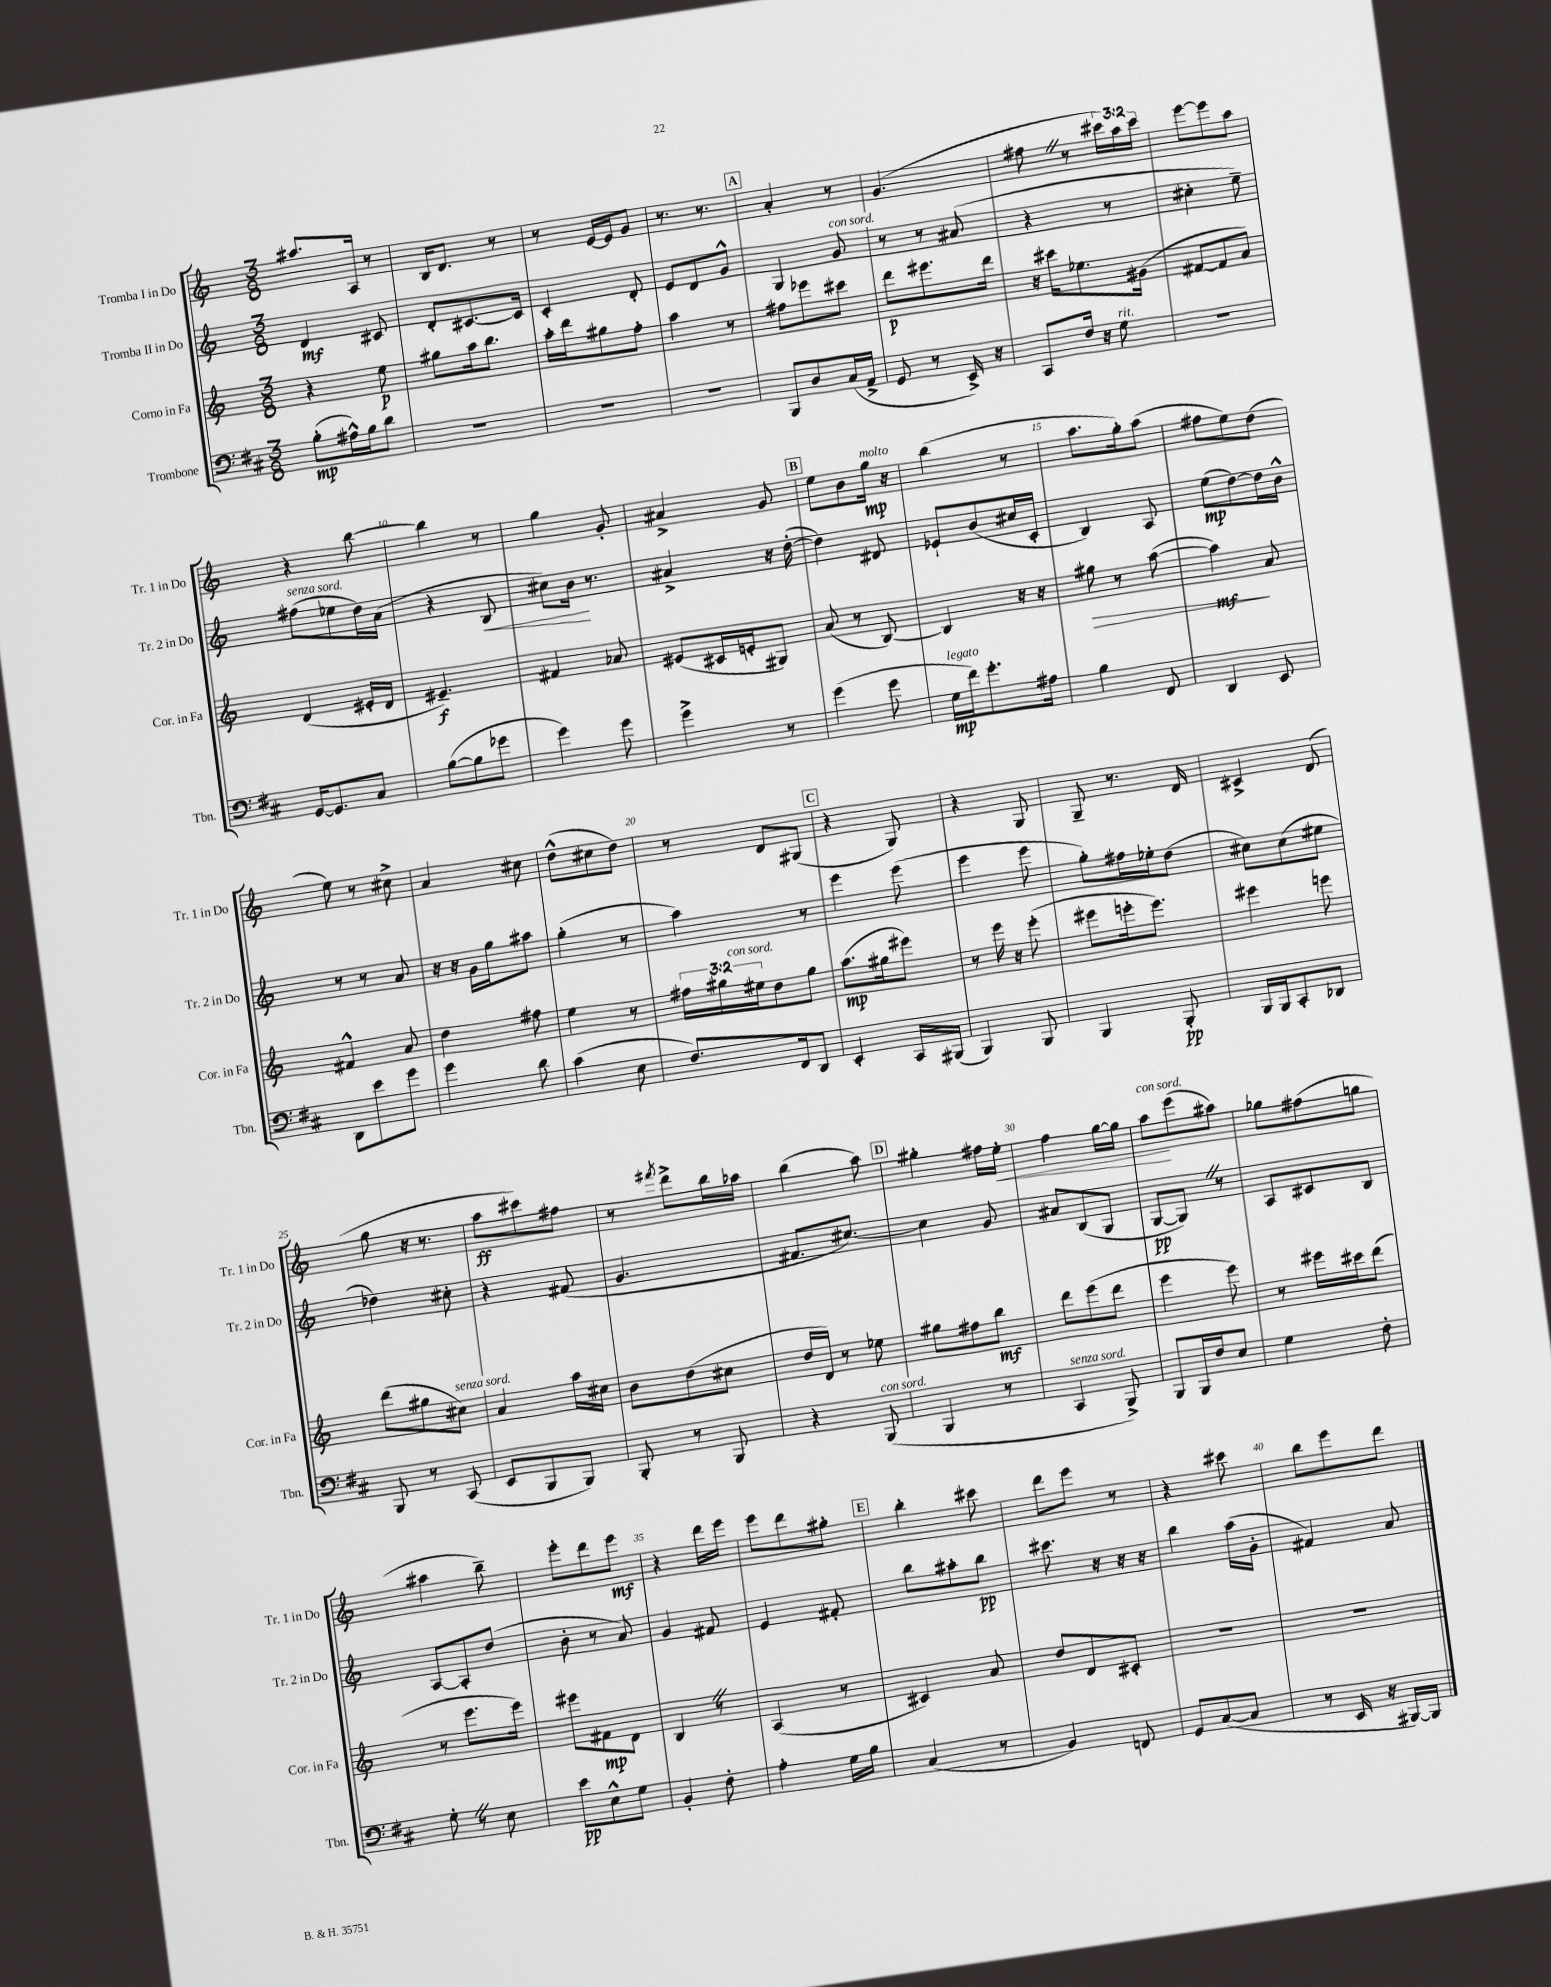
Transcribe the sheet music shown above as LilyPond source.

<<
\new StaffGroup <<
\new Staff = "s0" \with { instrumentName = "Tromba I in Do" shortInstrumentName = "Tr. 1 in Do" } {
    \clef treble \key c \major \numericTimeSignature \time 3/8 \override Staff.TupletNumber.text = #tuplet-number::calc-fraction-text
    ais''8. a16 r8 |
    b16 d'8. r8 |
    r8 e'16~ e'16 g'8 |
    r8. r8. |
    \mark \markup { \box "A" } a'4-. r8 |
    g'4.( |
    fis''8 \once \override BreathingSign.text = \markup { \musicglyph "scripts.caesura.straight" } \breathe r8 \tuplet 3/2 { cis'''16) a''16 cis'''16 } |
    e'''8~ e'''8 a''8 |
    r4 b''8~ |
    b''4 r8 |
    g''4 g'8-. |
    ais'4-> g'8 |
    \mark \markup { \box "B" } e''8 b'8 g''16\mp^\markup { \italic "molto" } r16 |
    b''4( r8 |
    a''8. g''16-.) a''8( |
    fis''8 e''8) d''8( |
    e''8) r8 cis''8-> |
    a'4 cis''8 |
    d''8-^( cis''8 d''8) |
    r8 d'8 gis8( |
    \mark \markup { \box "C" } r4 g8) |
    r4 g8 |
    g8-- r8. d'16 |
    cis'4-> d'8( |
    g''8 r16 r8. |
    a''8\ff cis'''8) fis''8 |
    r8 \acciaccatura { fis'''8 } d'''8-> b''16 aes''16 |
    b''4( a''8) |
    \mark \markup { \box "D" } gis''4-. fis''16 e''16-.\< |
    f''4 g''16~ g''16 |
    a''8\!^\markup { \italic "con sord." } e'''8( ais''8) |
    ges''8 fis''8( g''8 |
    ais''4 b''8--) |
    e'''8-. d'''8 e'''8\mf |
    r4 d'''16 e'''16 |
    e'''8 d'''8 gis''8-. |
    \mark \markup { \box "E" } b''4-. cis'''8 |
    d'''8 e'''8 r8 |
    r4 cis'''8 |
    b''8 e'''8 d'''8 \bar "|." |
}
\new Staff = "s1" \with { instrumentName = "Tromba II in Do" shortInstrumentName = "Tr. 2 in Do" } {
    \clef treble \key c \major \numericTimeSignature \time 3/8
    d'4\mf cis'8 |
    d'8-. cis'8.~ cis'16 |
    c'4-. d'8-. |
    e'8 d'8 g'8-^ |
    \mark \markup { \box "A" } g4 g'8^\markup { \italic "con sord." } |
    r8 r8 ais'8( |
    r4 r8 |
    cis''4-. e''8--) |
    fis''8^\markup { \italic "senza sord." }( ees''8 d''16) a'16( |
    r4 b8\< |
    cis''8) b'16\! r8. |
    ais'4-> r16 d''16~-.( |
    \mark \markup { \box "B" } d''4) dis'8 |
    ees'8-! b'8( cis''16 c'16-. |
    b4) a8 |
    e''8\mp( d''8~) d''16 b'16-^ |
    r8 r8 a'8 |
    r16 r16 g'16 g''16 ais''8 |
    g''4-.( r8 |
    a''4) r8 |
    \mark \markup { \box "C" } e'''4 e'''8( |
    e'''4 e'''8 |
    g''8-.) fis''16 ees''16-. d''8( |
    cis''8) cis''8( eis''8 |
    des''4) cis''8-. |
    r4 fis'8( |
    g'4. |
    fis'8. cis''8.~) |
    \mark \markup { \box "D" } cis''4 g'8 |
    ais'8 b8( g8 |
    g8~\pp g8) \once \override BreathingSign.text = \markup { \musicglyph "scripts.caesura.straight" } \breathe r8 |
    a8 cis'8 b8 |
    a8~ a8-. d''8( |
    b'8-. r8 a'8) |
    g'4 fis'8 |
    e'4 fis'8-. |
    \mark \markup { \box "E" } b''8 ais''8-. b''8\pp |
    cis'''8. r16 r16 r16 |
    b''4 a''16( g'16-. |
    fis'4) a'8 \bar "|." |
}
\new Staff = "s2" \with { instrumentName = "Corno in Fa" shortInstrumentName = "Cor. in Fa" } {
    \clef treble \key c \major \numericTimeSignature \time 3/8 \override Staff.TupletNumber.text = #tuplet-number::calc-fraction-text
    r4 e''8\p |
    gis''8 a''16 b''8. |
    a''16-. d'''16 gis''8 f''8-. |
    a''4 r8 |
    \mark \markup { \box "A" } fis''8 ees'''8 cis'''8 |
    d'''8\p eis'''8. d'''16 |
    r16 cis'''16 ees''8. gis'16( |
    fis'8~ fis'8 a'8) |
    d'4( eis'16-. d'16 |
    eis'4.--\f) |
    fis'4 aes'8 |
    eis'8( cis'16 e'16-. gis8) |
    \mark \markup { \box "B" } a'8( r8 b8~) |
    b4 r16 r16 |
    gis''8\> r8 a''8~( |
    a''4\mf\!) a'8 |
    fis'4-^ a'8 |
    d''4 fis''8 |
    e''4 r8 |
    \tuplet 3/2 { fis''16 gis''16 eis''16^\markup { \italic "con sord." } } d''8 gis''8 |
    \mark \markup { \box "C" } a''8.\mp( gis''16 eis'''8) |
    r8 e'''16 r16 e'''8-.( |
    eis'''8 e'''16-. e'''8.) |
    eis'''4 e'''8 |
    d'''8( gis''8 cis''8^\markup { \italic "senza sord." }) |
    a'4 a''16 cis''16 |
    b'8 d''8( cis''8 |
    d''16 d'16) r8 ees''8 |
    \mark \markup { \box "D" } gis''8 fis''8 b''8\mf |
    d'''8 e'''8( d'''8 |
    e'''4 e'''8) |
    r8 eis'''16 cis'''16 d'''8( |
    r8 e'''8. e'''16) |
    eis'''8 fis'8\mp d'8 |
    b4 \once \override BreathingSign.text = \markup { \musicglyph "scripts.caesura.straight" } \breathe r8 |
    a4( r8 |
    \mark \markup { \box "E" } cis'4) a'8 |
    d''8 d'8 cis'8-. |
    R4. |
    R4. \bar "|." |
}
\new Staff = "s3" \with { instrumentName = "Trombone" shortInstrumentName = "Tbn." } {
    \clef bass \key d \major \numericTimeSignature \time 3/8
    b8-.\mp( ais16-^) b16 d'8 |
    R4. |
    R4. |
    R4. |
    \mark \markup { \box "A" } b,,8 d8 cis16( a,16-> |
    g,8 r8 e,16->) r16 |
    cis,8 fis16 r16 g8^\markup { \italic "rit." } |
    R4. |
    g,16~ g,8. cis8 |
    b8~( b8 ges'8 |
    g'4) g'8 |
    g'4-> r8 |
    \mark \markup { \box "B" } g'4( g'8 |
    g16\mp^\markup { \italic "legato" } fis'16) g'8.-. ais16 |
    b4 fis,8 |
    d,4 e,8 |
    d,8 e'8 g'8 |
    g'4 d'8 |
    cis'4( e8 |
    fis8.) fis,16 d,8 |
    \mark \markup { \box "C" } e,4-. cis,16 bis,,16( |
    b,,4) b,,8 |
    b,,4 b,,8-.\pp |
    b,,16 b,,16 cis,8-. des,8 |
    b,,8 r8 cis,8( |
    e,8 b,,8 b,,8) |
    b,,8-. r8 b,,8 |
    r4 b,,8^\markup { \italic "con sord." }( |
    \mark \markup { \box "D" } b,,4 r8 |
    cis,4^\markup { \italic "senza sord." } b,,8->) |
    b,,8 b,,16 fis16 e8 |
    g4 fis8-. |
    g8-. \once \override BreathingSign.text = \markup { \musicglyph "scripts.caesura.straight" } \breathe r8 e8 |
    e'8\pp e8-^ g8 |
    b,4-. fis8-. |
    a4-. g16 b16 |
    \mark \markup { \box "E" } cis4( r8 |
    b,4) f,8 |
    g,8 cis8~( cis8 |
    r8 e,16 r16 bis,,16~) bis,,16 \bar "|." |
}
>>
>>
\layout { \context { \Score \override BarNumber.break-visibility = ##(#f #t #t) barNumberVisibility = #(every-nth-bar-number-visible 5) } }
